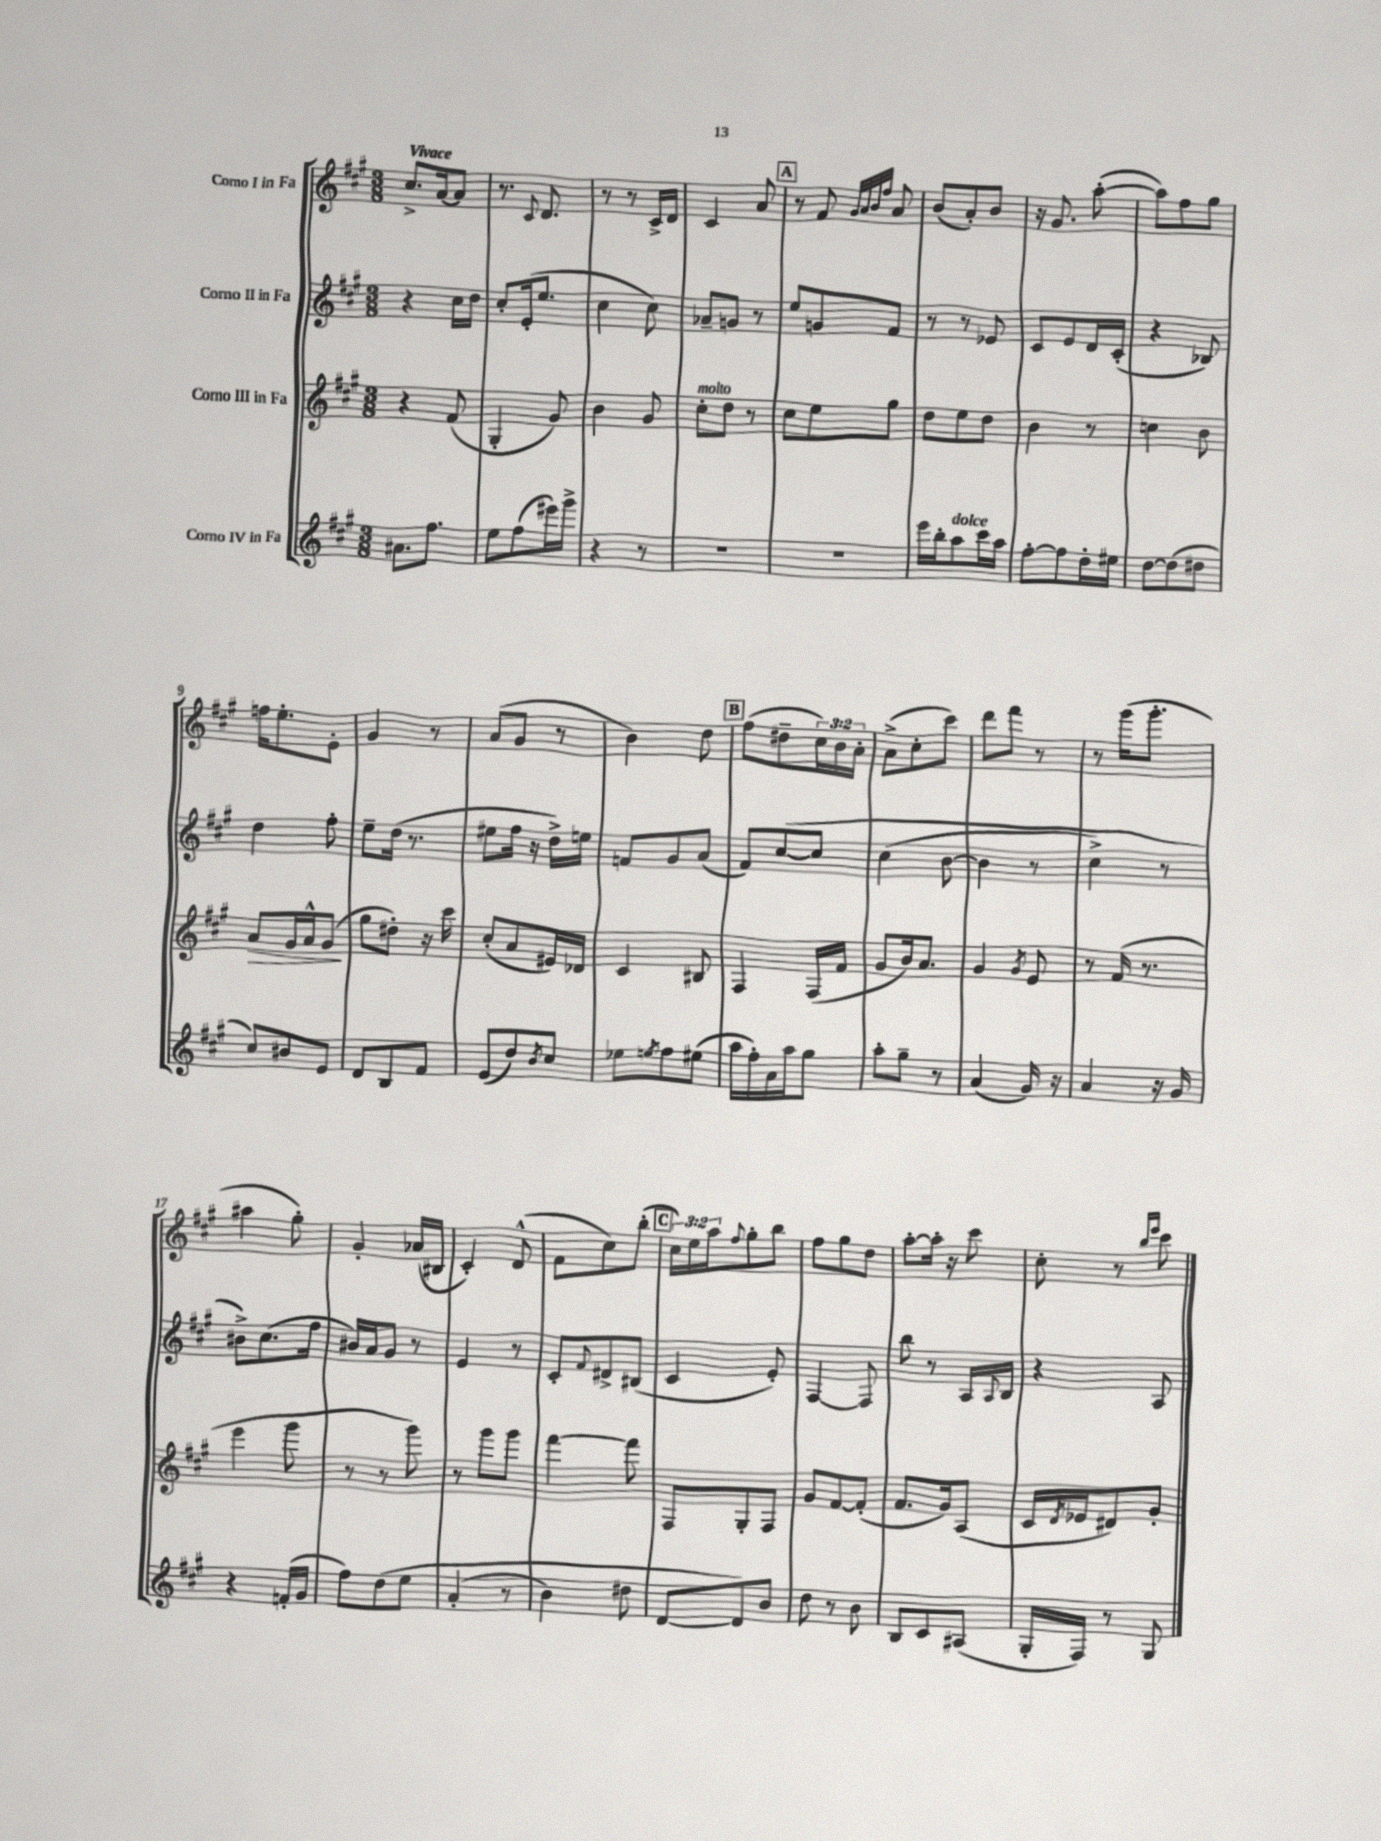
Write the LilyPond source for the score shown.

<<
\new StaffGroup <<
\new Staff = "s0" \with { instrumentName = "Corno I in Fa" } {
    \clef treble \key a \major \numericTimeSignature \time 3/8 \override Staff.TupletNumber.text = #tuplet-number::calc-fraction-text \tempo "Vivace"
    cis''8.-> a'16~ a'8 |
    r8. \appoggiatura { cis'8 } d'8. |
    r8 r8 cis'16-> d'16 |
    cis'4 a'8 |
    \mark \markup { \box "A" } r8 fis'8 \grace { gis'32 a'32 b'32 fis''32 } a'8 |
    b'8( a'8-.) b'8 |
    r16 gis'8. a''8~-.( |
    a''8) fis''8 gis''8 |
    f''16 e''8.-. e'8-. |
    gis'4 r8 |
    a'8( gis'8 r8 |
    b'4) d''8 |
    \mark \markup { \box "B" } fis''8( dis''8-- \tuplet 3/2 { cis''16) b'16 a'16-. } |
    a'8->( cis''8-. cis'''8) |
    d'''8 fis'''8 r8 |
    r8 gis'''16( gis'''8.-. |
    ais''4 gis''8-.) |
    gis'4-. aes'16( bis16 |
    cis'4-.) d'8-^( |
    fis'8 cis''8) b''8-.( |
    \mark \markup { \box "C" } \tuplet 3/2 { cis''16) e''16 a''16 } \appoggiatura { fis''8 } gis''8-. b''8 |
    fis''8 gis''8 d''8 |
    a''8~-. a''16-. r16 cis'''8 |
    cis''8-. r8 \grace { b''16 e'''16 } cis'''8 \bar "|." |
}
\new Staff = "s1" \with { instrumentName = "Corno II in Fa" } {
    \clef treble \key a \major \numericTimeSignature \time 3/8
    r4 cis''16 d''16 |
    cis''8-. e'16-.( e''8. |
    cis''4 cis''8) |
    aes'8-- g'8 r8 |
    \mark \markup { \box "A" } e''8 g'8 fis'8 |
    r8 r8 ees'8 |
    cis'8 e'8 d'16 cis'16-.( |
    r4 bes8) |
    d''4 fis''8-. |
    e''8-- d''16( r8. |
    eis''8 fis''16 r16 d''16->) e''16 |
    f'8 gis'8 a'8( |
    \mark \markup { \box "B" } fis'8) cis''8~\( cis''8 |
    cis''4( b'8~ |
    b'4 r8 |
    cis''4->) r8 |
    bis'8->\) cis''8.( fis''16 |
    bis'16) a'16 gis'8 r8 |
    e'4 r8 |
    cis'8-. \appoggiatura { fis'8 } dis'8-> bis8( |
    \mark \markup { \box "C" } cis'4 e'8-.) |
    fis4~ fis8 |
    b''8 r8 a16 \appoggiatura { a8 } b16 |
    r4 a8 \bar "|." |
}
\new Staff = "s2" \with { instrumentName = "Corno III in Fa" } {
    \clef treble \key a \major \numericTimeSignature \time 3/8
    r4 fis'8( |
    gis4-. gis'8) |
    b'4 gis'8 |
    cis''8-.^\markup { \italic "molto" } d''8 r8 |
    \mark \markup { \box "A" } cis''8 e''8 gis''8 |
    d''8 e''8 d''8 |
    b'4 r8 |
    c''4 b'8 |
    a'8\> gis'16 a'16-^ gis'8\!( |
    gis''8 dis''8-.) r16 cis'''16 |
    cis''8-.( a'8 eis'16) des'16 |
    cis'4 bis8 |
    \mark \markup { \box "B" } fis4 fis16( fis'16 |
    gis'8 b'16) a'8. |
    gis'4 \acciaccatura { gis'8 } e'8 |
    r8 fis'16( r8. |
    e'''4 gis'''8 |
    r8 r8 gis'''8) |
    r8 gis'''8 gis'''8 |
    fis'''4~ fis'''8 |
    \mark \markup { \box "C" } fis8 gis8-. fis8 |
    gis'8 fis'8~ fis'8-.( |
    fis'8. gis'16) a8( |
    cis'16 \acciaccatura { d'8 } ees'16 dis'8) gis'8-. \bar "|." |
}
\new Staff = "s3" \with { instrumentName = "Corno IV in Fa" } {
    \clef treble \key a \major \numericTimeSignature \time 3/8
    ais'8. fis''8. |
    e''8 fis''8( eis'''16) gis'''16-> |
    r4 r8 |
    R4. |
    \mark \markup { \box "A" } R4. |
    e'''16 b''16-. a''8^\markup { \italic "dolce" } cis'''16 a''16 |
    fis''8~-. fis''8 d''16-. eis''16 |
    d''8~ d''8( dis''8 |
    cis''8) bis'8 e'8 |
    d'8 b8 fis'8 |
    e'8( d''8) \acciaccatura { b'8 } cis''8 |
    ees''8 \acciaccatura { e''8 } fis''8 eis''8( |
    \mark \markup { \box "B" } a''16 fis''16-.) a'16 a''16 gis''8 |
    a''8-. gis''8-- r8 |
    a'4( gis'16) r16 |
    a'4 r16 gis'16 |
    r4 f'16-.( gis'16 |
    fis''8) d''8\( e''8 |
    a'4-.( r8 |
    b'4) dis''8 |
    \mark \markup { \box "C" } d'8~ d'8\) b'8 |
    d''8 r8 b'8 |
    b8 cis'8 ais8( |
    gis16-. fis16) r8 gis8 \bar "|." |
}
>>
>>
